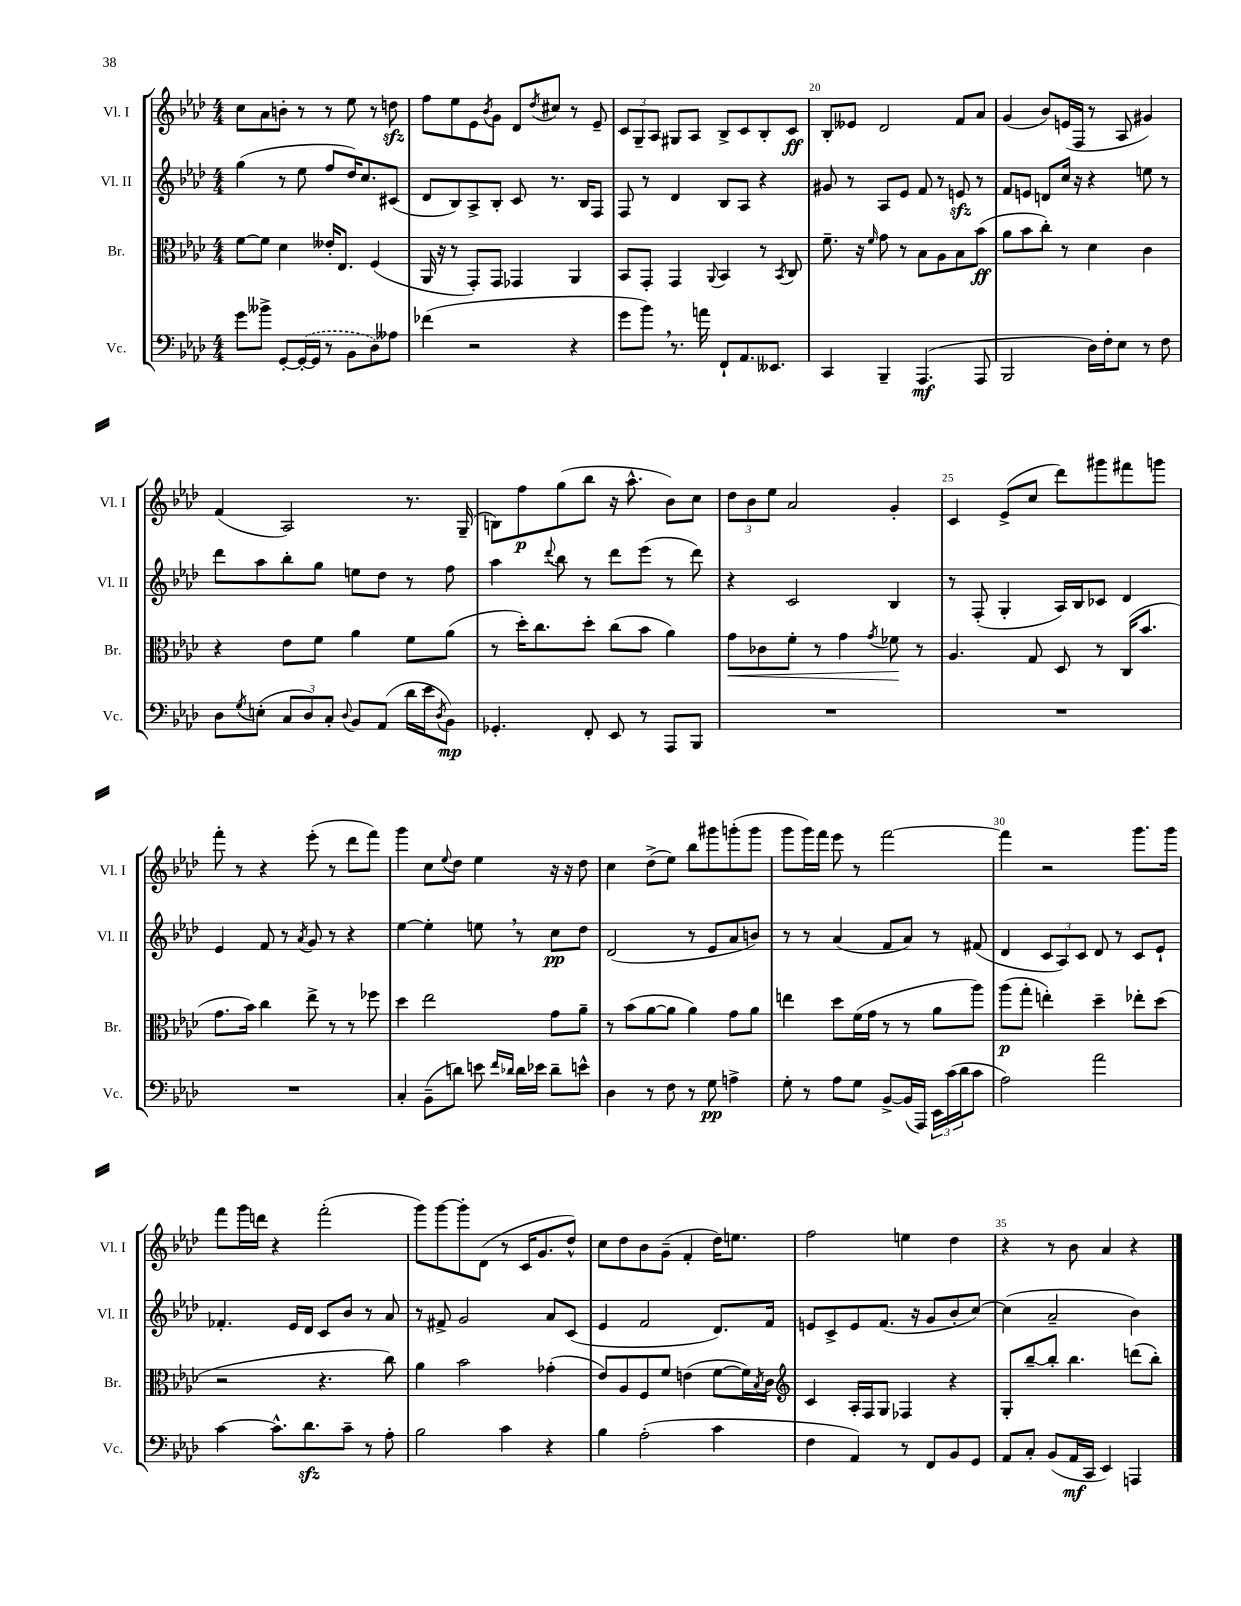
<<
\new StaffGroup <<
\new Staff = "s0" \with { instrumentName = "Vl. I" shortInstrumentName = "Vl. I" } {
    \clef treble \key aes \major \numericTimeSignature \time 4/4
    c''8 aes'8 b'8-. r8 r8 ees''8 r8 d''8\sfz |
    f''8 ees''8 ees'8 \acciaccatura { bes'8 } g'8 des'8 \acciaccatura { des''8 } cis''8 r8 ees'8-- |
    \tuplet 3/2 { c'8 g8-- aes8 } gis8 aes8 bes8-> c'8 bes8-. c'8\ff |
    bes8-. eeses'8 des'2 f'8 aes'8 |
    g'4( bes'8) e'16( f16 r8 aes8 gis'4) |
    f'4( aes2) r8. g16--( |
    b8) f''8\p g''8( bes''8 r16 aes''8.-^ bes'8) c''8 |
    \tuplet 3/2 { des''8 bes'8 ees''8 } aes'2 g'4-. |
    c'4 ees'8->( c''8 des'''8) gis'''8 fis'''8 g'''8 |
    f'''8-. r8 r4 ees'''8-.( r8 des'''8 f'''8) |
    g'''4 c''8 \appoggiatura { ees''8 } des''8 ees''4 r16 r16 des''8 |
    c''4 des''8->( ees''8) bes''8 gis'''8 g'''8-.( g'''8 |
    g'''8 g'''16) f'''16 ees'''8 r8 f'''2~ |
    f'''4 r2 g'''8. g'''16 |
    f'''8 g'''16 d'''16 r4 f'''2-.( |
    g'''8) g'''8~ g'''8-. des'8( r8 c'16 g'8. des''8-^) |
    c''8 des''8 bes'8 g'8--( f'4-. des''16) e''8. |
    f''2 e''4 des''4 |
    r4 r8 bes'8 aes'4 r4 \bar "|." |
}
\new Staff = "s1" \with { instrumentName = "Vl. II" shortInstrumentName = "Vl. II" } {
    \clef treble \key aes \major \numericTimeSignature \time 4/4
    g''4( r8 ees''8 f''8 des''16) c''8. cis'8( |
    des'8 bes8) aes8-> bes8-. c'8 r8. bes16 f8 |
    f8 r8 des'4 bes8 aes8 r4 |
    gis'8 r8 aes8 ees'8 f'8 r8 e'8\sfz r8 |
    f'8 e'8 d'8 c''16 r16 r4 e''8 r8 |
    des'''8 aes''8 bes''8-. g''8 e''8 des''8 r8 f''8 |
    aes''4 \appoggiatura { des'''8 } bes''8 r8 des'''8 ees'''8( r8 des'''8) |
    r4 c'2 bes4 |
    r8 f8-.( g4-. aes16) bes16 ces'8 des'4 |
    ees'4 f'8 r8 \acciaccatura { aes'8 } g'8 r8 r4 |
    ees''4~ ees''4-. e''8 \breathe r8 c''8\pp des''8 |
    des'2( r8 ees'8 aes'8 b'8) |
    r8 r8 aes'4( f'8 aes'8) r8 fis'8( |
    des'4 \tuplet 3/2 { c'8 aes8) c'8 } des'8 r8 c'8 ees'8-! |
    fes'4.-. ees'16 des'16 c'8 bes'8 r8 aes'8 |
    r8 fis'8-> g'2 aes'8 c'8( |
    ees'4 f'2 des'8.) f'16 |
    e'8 c'8-> e'8 f'8.( r16 g'8 bes'8-. c''8~) |
    c''4( aes'2-- bes'4) \bar "|." |
}
\new Staff = "s2" \with { instrumentName = "Br." shortInstrumentName = "Br." } {
    \clef alto \key aes \major \numericTimeSignature \time 4/4
    f'8~ f'8 des'4 eeses'16-. ees8. f4( |
    aes,16 r16 r8 g,8-.) g,8 ges,4 aes,4 |
    bes,8 g,8-. g,4 \appoggiatura { aes,8 } bes,4 r8 \acciaccatura { bes,8 } c8 |
    f'8.-- r16 \grace { f'16 } g'8 r8 bes8 aes8 bes8 bes'8\ff( |
    aes'8 bes'8 c''8-.) r8 des'4 c'4 |
    r4 ees'8 f'8 aes'4 f'8 aes'8( |
    r8 des''16-.) c''8. des''8-. c''8( bes'8 aes'4) |
    g'8\< ces'8 f'8-. r8 g'4 \acciaccatura { g'8 } fes'8\! r8 |
    aes4. g8 des8 r8 c16( bes'8. |
    g'8. bes'16) c''4 ees''8-> r8 r8 fes''8 |
    des''4 ees''2 g'8 aes'8-- |
    r8 bes'8( aes'8~ aes'8 aes'4) g'8 aes'8 |
    e''4 des''8 f'16( g'16 r8 r8 aes'8 aes''8) |
    aes''8\p( g''8-. e''4-.) des''4-- ees''8-. des''8( |
    r2 r4. c''8) |
    aes'4 bes'2 ges'4-.( |
    ees'8) aes8 f8 f'8 e'4( f'8~ f'16) \acciaccatura { bes8 } c'16 |
    \clef treble c'4 aes16-. f16 g8 fes4 r4 |
    g8-. bes''8~-- bes''8-. bes''4. d'''8( bes''8-.) \bar "|." |
}
\new Staff = "s3" \with { instrumentName = "Vc." shortInstrumentName = "Vc." } {
    \clef bass \key aes \major \numericTimeSignature \time 4/4
    g'8 beses'8-> g,8~-. \once \slurDashed g,16~-.( g,16 r8 bes,8 des8) aeses8 |
    fes'4( r2 r4 |
    g'8 bes'8) \breathe r8. a'16 f,8-! aes,8. eeses,8. |
    c,4 bes,,4-- aes,,4.\mf( aes,,8 |
    bes,,2 des16) f16-. ees8 r8 f8 |
    des8 \acciaccatura { g8 } e8-.( \tuplet 3/2 { c8 des8) c8-. } \appoggiatura { des8 } bes,8 aes,8( des'16 ees'16 \acciaccatura { des8 } bes,8\mp) |
    ges,4.-. f,8-. ees,8 r8 aes,,8 bes,,8 |
    R1 |
    R1 |
    R1 |
    c4-. bes,8--( d'8) e'8 \grace { f'16 des'16 } des'16 ees'16 des'8-- e'8-^ |
    des4 r8 f8 r8 g8\pp a4-> |
    g8-. r8 aes8 g8 bes,8~-> bes,16( aes,,16) \tuplet 3/2 { ees,16 c'16( des'16 } c'8 |
    aes2) aes'2 |
    c'4~ c'8.-^ des'8.\sfz c'8-- r8 aes8-. |
    bes2 c'4 r4 |
    bes4 aes2-.( c'4 |
    f4 aes,4) r8 f,8 bes,8 g,8 |
    aes,8 c8-. bes,8( aes,16\mf c,16 ees,4) a,,4 \bar "|." |
}
>>
>>
\layout { \context { \Score currentBarNumber = #17 \override BarNumber.break-visibility = ##(#f #t #t) barNumberVisibility = #(every-nth-bar-number-visible 5) } }
